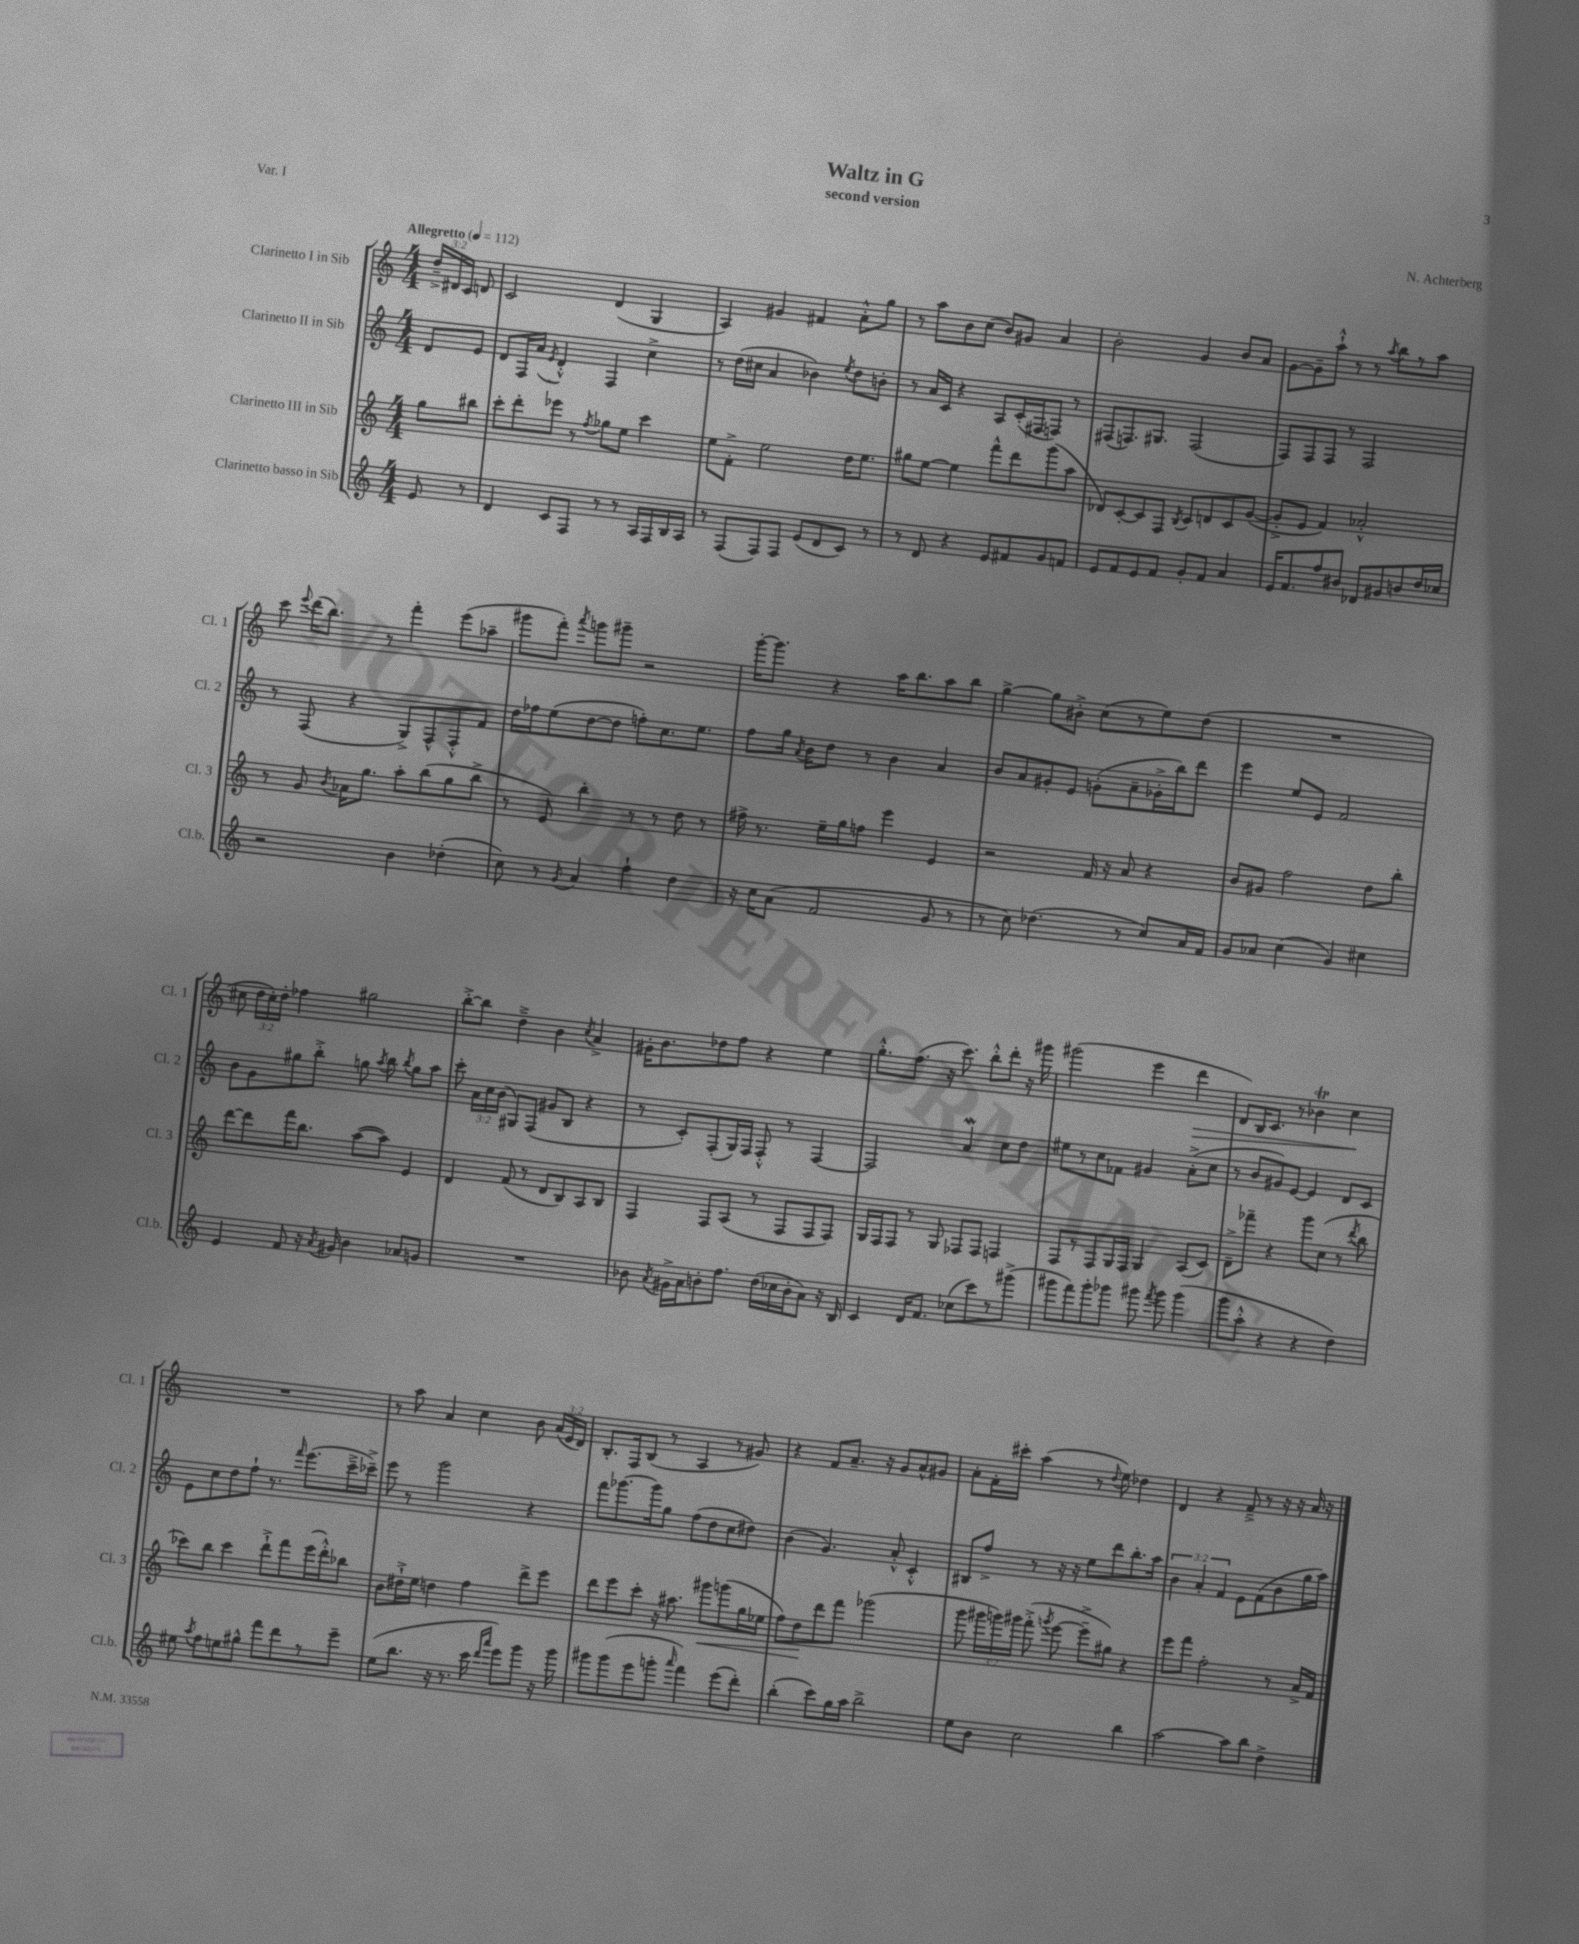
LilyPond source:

\header { title = "Waltz in G" composer = "N. Achterberg" subtitle = "second version" piece = "Var. I" }
<<
\new StaffGroup <<
\new Staff = "s0" \with { instrumentName = "Clarinetto I in Sib" shortInstrumentName = "Cl. 1" } {
    \clef treble \key c \major \numericTimeSignature \time 4/4 \override Staff.TupletNumber.text = #tuplet-number::calc-fraction-text \partial 4 \tempo "Allegretto" 4 = 112
    \autoBeamOff \tuplet 3/2 { d''16[---> dis'16 c'16] } d'8 |
    c'2 d'4( g4 |
    a4) gis'4 fis'4 a'8[-.-^ g''8] |
    r8 a''8[ b'8 c''8]( b'8[) gis'8] a'4 |
    b'2-. g'4 b'8[ a'8] |
    g'8[~ g'8-- a''8]-!-^ r8 r8 \acciaccatura { a''8 } b''8[ r8 a''8] |
    c'''8 \appoggiatura { e'''8 } d'''16[( b''8.]) r8 f'''4-. e'''8[( aes''8]-- |
    gis'''8[ f'''8]-.) \acciaccatura { a'''8 } g'''8[ gis'''8]-- r2 |
    g'''16[~-. g'''8.] r4 a''16[ b''8. a''8 b''8] |
    g''4~-> g''8[ bis'8]-.-> c''8[( r8 e''8) d''8]( |
    R1 |
    cis''8 \tuplet 3/2 { d''16[ cis''16-.) d''16]-. } fes''4 gis''2 |
    b''8[~-.-> b''8] d''4---> b'4 \acciaccatura { c''8 } a'4-> |
    gis'16[-. b'8. des''8 f''8] r4 e''4 |
    g''8.[-.-^ f''8.]( r16 c'''8.) b''8[-.-^ d'''8]-. r16 gis'''16 |
    gis'''2( e'''4 d'''4\> |
    d'8[) b16 c'8.] r8 bes'4\trill c''4\! |
    R1 |
    r8 a''8 a'4 c''4 b'8 \tuplet 3/2 { a'16[( e'16 d'16]) } |
    b8.[-. f16 b8]( r8 a4 r8 gis'8) |
    r4 f'8[ a'8.]-- r16 g'8[ a'8-^ gis'8] |
    a'8[-. f'16-. cis'''16]-. a''4( r8 \appoggiatura { d''8 } e''8) des''4 |
    d'4 r4 f'8---> r8 r16 r16 a'16 r16 \bar "|." |
}
\new Staff = "s1" \with { instrumentName = "Clarinetto II in Sib" shortInstrumentName = "Cl. 2" } {
    \clef treble \key c \major \numericTimeSignature \time 4/4 \override Staff.TupletNumber.text = #tuplet-number::calc-fraction-text \partial 4
    \autoBeamOff d'8[ e'8] |
    d'8[ f16 a'16]( \acciaccatura { e'8 } d'4-.-^) f4 c''4-> |
    r8 d''16[( cis''16] a'4 bes'4) \acciaccatura { e''8 } d''8[ b'8]-. |
    r8 a'16[ c'16] r4 a8[ c'16-.( fis16 f8]) r8 |
    fis8[( f8.) gis8.] f2( |
    f8[) f8 f8] r8 f2 |
    r8 f8( r4 g8[->) f8-^ f8-.-^ f'8] |
    d''16[ fes''16 e''8( d''8~ d''8] f''8[-.) c''8. e''8.] |
    f''8[ g''16] \acciaccatura { a'8 } b'16[ d''8] r8 b'4 a'4 |
    b'8[ a'8 gis'8-. e'8] g'8[-.( a'8-- ges'16-.-> b''16) d'''8] |
    e'''4 e''8[ e'8] f'2 |
    b'8[ g'8 gis''8 b''8]-.-> g''8 \acciaccatura { a''8 } b''8 \acciaccatura { b''8 } g''8[ a''8] |
    c'''8-. \tuplet 3/2 { a'16[ c''16 b'16]( } gis8[) f8]( gis'8[ b8] r4 |
    r8 c'8[-.) f8-.( g16) f16] f8-.-^ r8 f4~ |
    f2 a'4\mordent c''8[ d''8] |
    eis''8[ r8 c''8 fes'8] gis'4 a'8[-.->( c''8] |
    r8 b'8[ gis'8) e'8]~ e'4 d'8[ c'8] |
    e'8[ c''8 d''8 f''8]-! r8. \grace { f'''16 } e'''8.[( c'''16---> ces'''16]--->) |
    e'''8 r8 g'''2 r4 |
    f'''8[ ges'''8.~ ges'''16 g''8] f''8[( d''8 c''8 dis''8]) |
    b'4( g'4.) a'8-.-^ c'4-.-^ |
    bis8[ f''8]-> r8 r16 r16 e''8[ d'''8 b''8.-. a''16] |
    \tuplet 3/2 { b'4 a'4-. f'4 } e'8[ f'8( b'8 g''16 a''16]) \bar "|." |
}
\new Staff = "s2" \with { instrumentName = "Clarinetto III in Sib" shortInstrumentName = "Cl. 3" } {
    \clef treble \key c \major \numericTimeSignature \time 4/4 \override Staff.TupletNumber.text = #tuplet-number::calc-fraction-text \partial 4
    \autoBeamOff g''8[ bis''8] |
    c'''8[-. d'''8-. ees'''8] r8 \acciaccatura { f''8 } ges''8[ e''8] c'''4 |
    e''8[ f'8]-.-> e''2 d''16[ e''8.] |
    gis''8[ e''8]~ e''4 f'''8[-^ d'''8 g'''8( a''8] |
    des'8[) c'8~-. c'8 f8] \acciaccatura { b8 } c'8[ d'8 c'8 g'8]~( |
    g'8[-.-> e'8] f'4) aes'2-.-^ |
    r8 g'8 \acciaccatura { b'8 } aes'16[ g''8.] a''8[-. b''8( g''8 b''8]-> |
    r8 e'8) b''4-. r8 r8 d''8 r8 |
    fis''16-> r8. e''16[-- g''16 f''8] e'''4 e'4 |
    r2 f'16 r16 a'8 r4 |
    b'8[ gis'8] f''2 d''8[ b''8]-. |
    d'''8[~ d'''8 f'''16 b''8.] a''8[~( a''8]) e'4 |
    d'4 f'8( r8 d'8[ b8) a8 b8] |
    f4 f8[ a8]( r8 f8[ f8 f8]) |
    g16[ f16 f8] r8 g8 fes8[ fes8] f4 |
    f8[ r8 f8 g16 f16] g4 a8[( c'8]) |
    d'8[---> fes'''8]-- r4 g'''8[ c''8]( r8 \acciaccatura { d'''8 } b''8 |
    ces'''8[) b''8] ces'''4 d'''8[-!-> f'''8 e'''16( d'''16-.-^) bes''8] |
    b'8[ dis''16-!-> e''16] d''4 f''4 d'''8[-> e'''8] |
    d'''8[ e'''8 c'''8]-. r16 ais''8. gis'''8[\< g'''8( g''16 ees''16] |
    f''8[) d''8\! d'''8 f'''8] ges'''2( |
    g'''8 \tuplet 3/2 { gis'''16[ g'''16) gis'''16] } f'''8-.->( \acciaccatura { g'''8 } e'''8~ e'''8[---> gis''8]) r4 |
    e'''8[ f'''8] f''2-. r8 a'16[-> f'16] \bar "|." |
}
\new Staff = "s3" \with { instrumentName = "Clarinetto basso in Sib" shortInstrumentName = "Cl.b." } {
    \clef treble \key c \major \numericTimeSignature \time 4/4 \partial 4
    \autoBeamOff e'8 r8 |
    d'4 c'8[ f8] r8 r8 a16[ f16 b16 a16] |
    r8 f8[( f8) f8] e'8[( d'8 c'8]) r8 |
    r8 d'8 r4 e'8[ fis'8 g'8 f'8] |
    e'8[ f'8 e'8 f'8] g'8[-. f'8] a'4 |
    e'16[ f'8. f''8 bis'8] des'8[ gis'8 b'8 d''16 ces''16] |
    r2 b'4 des''4-.( |
    c''8) r8 \acciaccatura { g'8 } a'4 f''4-! d''4 |
    r16 c''16[ a'8]( f'2 g'8 r8 |
    r8 c''8) des''4.( r8 c''8[) a'16 f'16] |
    g'8[ aes'8] c''4( g'4) cis''4 |
    e'4 f'8 r16 \acciaccatura { a'8 } gis'16 b'4 aes'8[ g'8] |
    R1 |
    bes'8 \acciaccatura { a'8 } gis'16[-> a'16 b'8-. f''8.] d''16[( ces''16 b'16-. a'8]) r16 b16 |
    c'4 d'16[ f'8.] ces''8[( c'''8) r8 gis'''8]->( |
    gis'''8[ f'''8) gis'''8-. ges'''8] gis'''8 \acciaccatura { f'''8 } gis'''8 gis'''4( |
    g'''8[ a''8]-.-^ r4 r4 d''4) |
    eis''8 \acciaccatura { a''8 } f''8[ e''8 gis''8]-^ f'''8[ d'''8 r8 e'''8]-- |
    e''8[( b''8.] r16 r8. c'''16 \grace { d'''16[ a'''16] } e'''8[) g'''8] r16 g'''16 |
    gis'''8[ gis'''8( e'''8 g'''8]-. \grace { a'''16 } f'''4) e'''8[( d'''8]-.) |
    b''4-.( c'''8[) g''16 a''16] b''2-> |
    e''8[ b'8] c''2 b''4 |
    a''2~ a''8[ b''8] d''4-> \bar "|." |
}
>>
>>
\layout { \context { \Score \remove "Bar_number_engraver" } }
